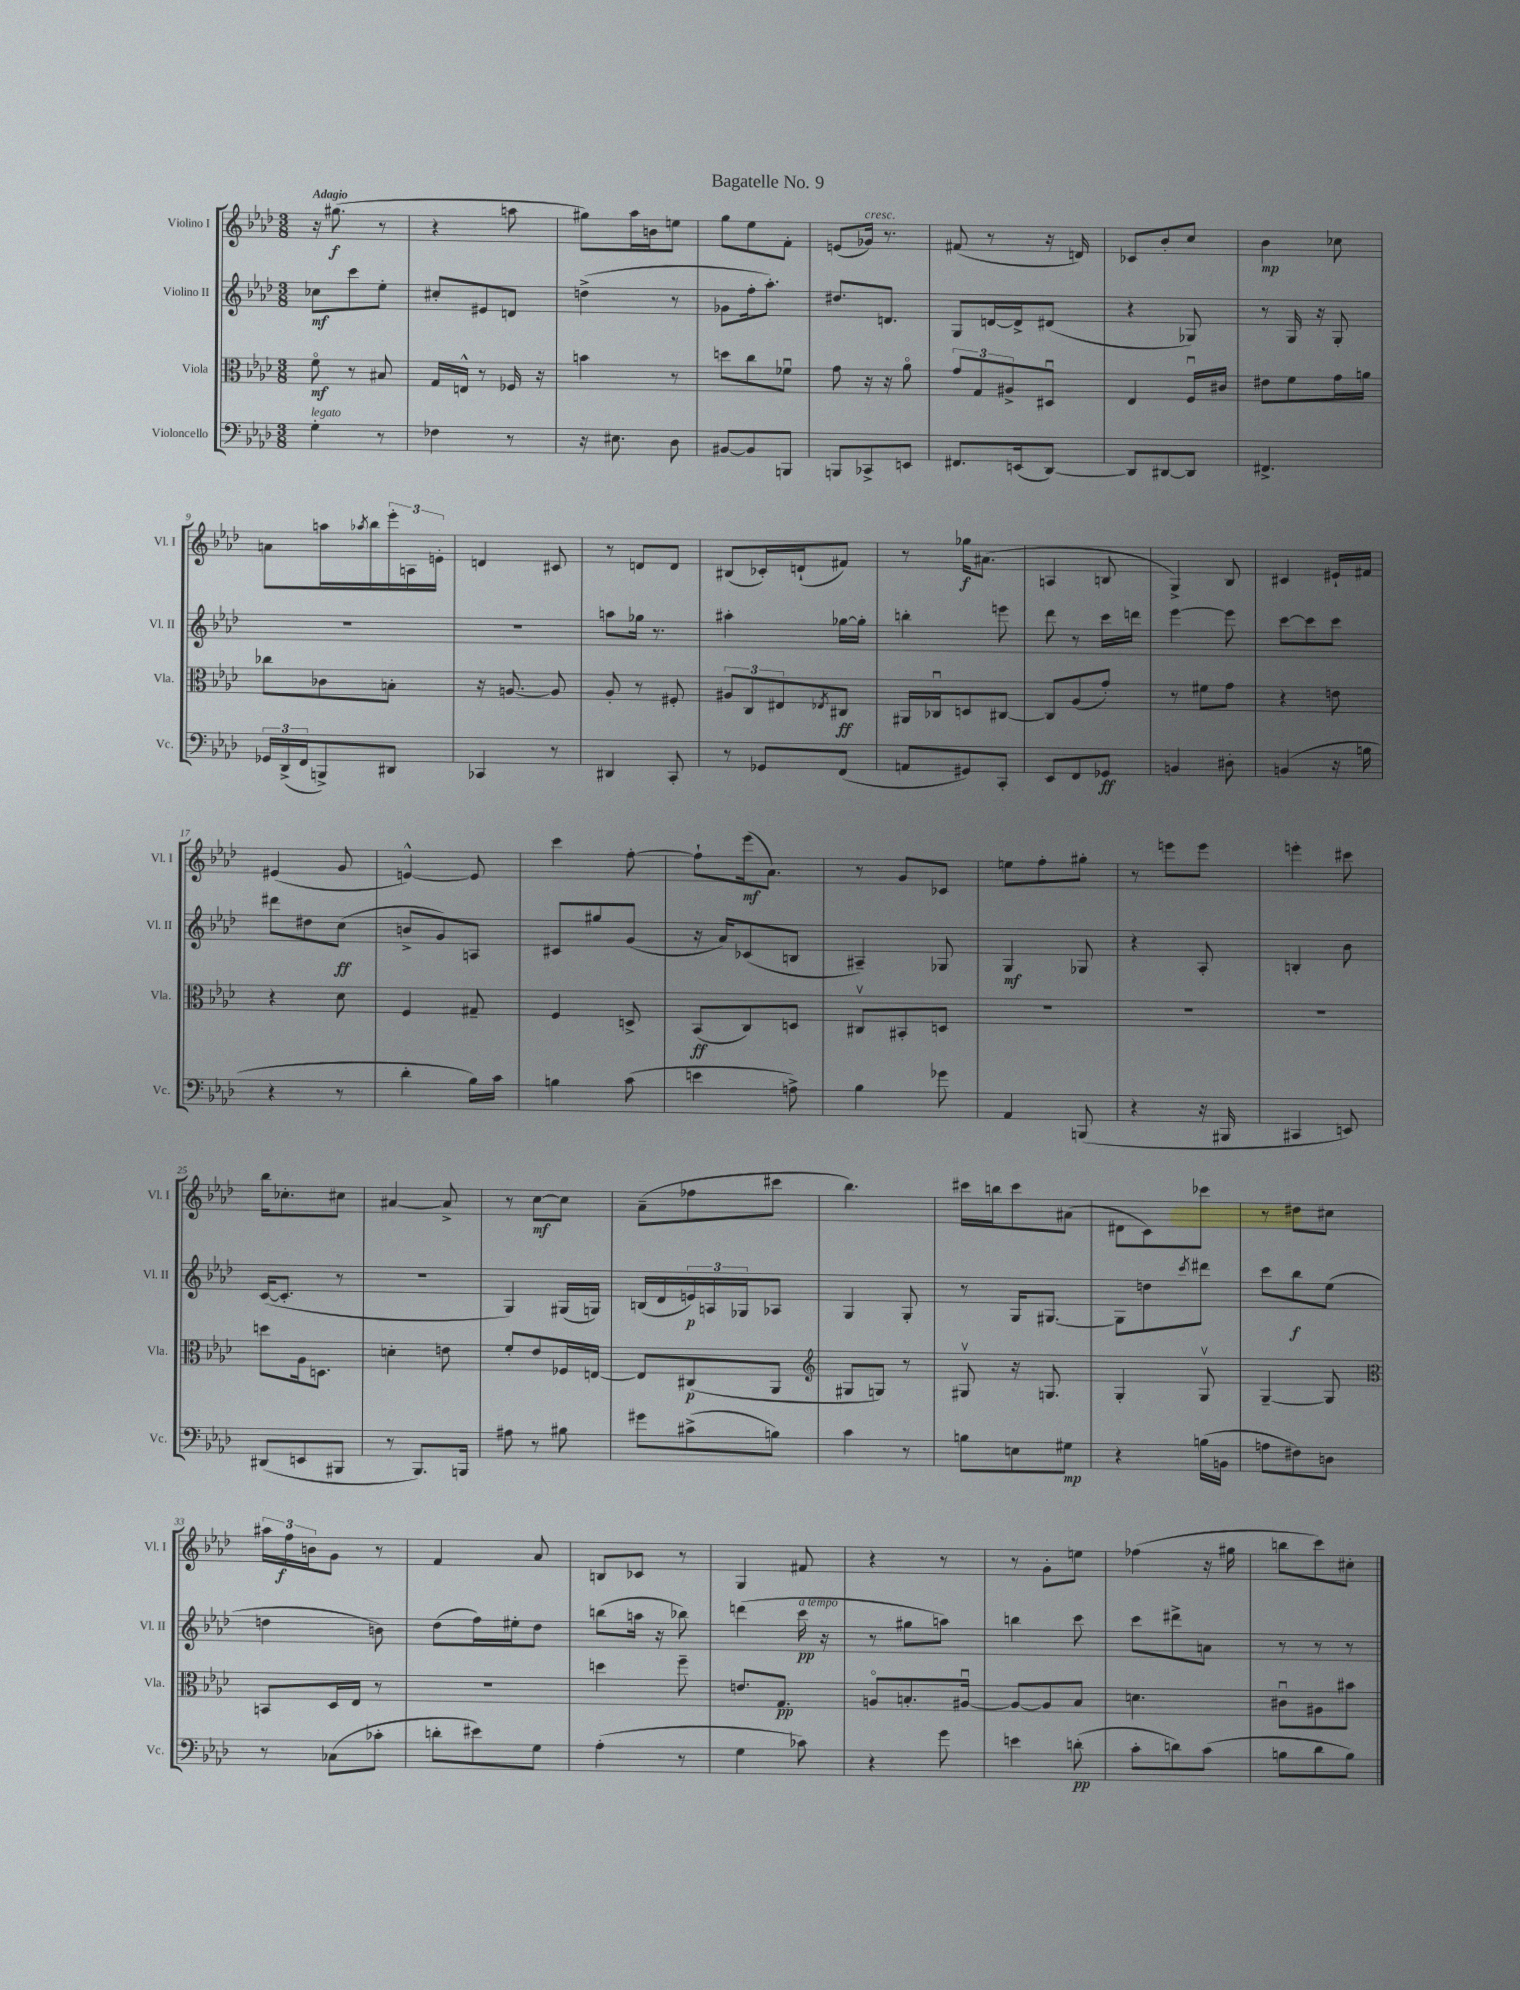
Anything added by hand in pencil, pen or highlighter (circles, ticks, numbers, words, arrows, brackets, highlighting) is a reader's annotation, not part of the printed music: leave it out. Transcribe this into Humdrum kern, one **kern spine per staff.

**kern	**kern	**kern	**kern
*staff4	*staff3	*staff2	*staff1
*clefF4	*clefC3	*clefG2	*clefG2
*k[b-e-a-d-]	*k[b-e-a-d-]	*k[b-e-a-d-]	*k[b-e-a-d-]
*M3/8	*M3/8	*M3/8	*M3/8
4G'	8fo	8cc-	16r
.	.	.	(8.gg#
.	8r	8ccc	.
8r	8B#	8ee-'	8r
=	=	=	=
4F-	16G	8cc#'	4r
.	16E^^	.	.
.	8r	8e#	.
8r	16F-	8d	8aa
.	16r	.	.
=	=	=	=
16r	4b	(4dd^	8gg#)
8.E#	.	.	.
.	.	.	16aa-
.	.	.	16b
8D-	8r	8r	8ee
=	=	=	=
[8BB#	8dd	8g-	8gg
8BB#]	8cc	16ff'	8ee-
.	.	8.aa-')	.
8BBB	8f-u	.	8f'
=	=	=	=
8BBB	8g	8.dd#	(8e
8CC-^	16r	.	16g-)
.	16r	8.d	8.r
8EE	8a-o	.	.
=	=	=	=
8.FF#	12g	8G	(8f#
.	12G	.	.
.	.	[16d	8r
.	12A#^	.	.
(16EE	.	16d^]	.
[8DD-)	8D#u	(8d#	16r
.	.	.	16d)
=	=	=	=
8DD-]	4E-	4r	8c-
[8DD#	.	.	8b-'
8DD#]	16Fu	8G-)	8cc
.	16c#	.	.
=	=	=	=
4.FF#^	8e#	8r	4b-
.	8f	16G	.
.	.	16r	.
.	16g	8G'	8cc-
.	16a	.	.
=	=	=	=
24GG-	8cc-	4.r	8a
(24DD-^	.	.	.
24FF	.	.	.
8BBB^)	8c-	.	16aa
.	.	.	8qaa-
.	.	.	16bb-
8DD#	8B'	.	24eee-'
.	.	.	24A
.	.	.	24e'
=	=	=	=
4CC-	16r	4.r	4d
.	[8.A	.	.
8r	8A]	.	8c#
=	=	=	=
4DD#	8A-'	8aa	8r
.	8r	16gg-	8d
.	.	8.r	.
8CC'	8F#'	.	8d
=	=	=	=
8r	12A#	4aa#'	(8B#
.	12C	.	.
8GG-	.	.	16c-')
.	12E#	.	.
.	.	.	(16d`
.	8qE-	.	.
(8FF	8C#	[16gg-	8f#)
.	.	16gg-']	.
=	=	=	=
8AA	16AA#	4bb'	8r
.	16C-u	.	.
8GG#)	8D	.	16gg-
.	.	.	(8.a#
8CC'	[8C#	8eee	.
=	=	=	=
8EE-	8C#]	8ddd-	4A
8FF	(8A-	8r	.
8GG-	8g')	16ccc	8B
.	.	16ddd	.
=	=	=	=
4BB	8r	[4eee-	4G^)
.	8f#	.	.
8D#'	8g	8eee-]	8B-
=	=	=	=
(4BB	4r	[8ccc	4c#
.	.	8ccc]	.
16r	8e	8ccc	16e#`
16B	.	.	16f#
=	=	=	=
4r	4r	8ddd#	(4e#
.	.	8dd#	.
8r	8d-	(8cc	8g
=	=	=	=
4d-'	4F	8b^	[4e^^)
.	.	8g)	.
16B-)	8G#~	8A	8e]
16c	.	.	.
=	=	=	=
4B	4F	8c#	4ccc
.	.	8gg#	.
(8c	8D^	(8g	[8ff'
=	=	=	=
4e	(8BB-	16r	8ff`]
.	.	16a-)	.
.	8C)	(8c-	(16eee-
.	.	.	8.a-)
8A^)	8D	8B	.
=	=	=	=
4B-	8C#v	4A#~)	8r
.	8BB#'	.	8g
8g-	8D	8G-	8c-
=	=	=	=
4AA-	4.r	4G	8ee
.	.	.	8ff'
(8BBB	.	8G-	8gg#'
=	=	=	=
4r	4.r	4r	8r
.	.	.	8eee
16r	.	8A-'	8eee
16BBB#	.	.	.
=	=	=	=
4CC#	4.r	4B'	4eee'
8EE)	.	8b-	8ccc#
=	=	=	=
(8DD#	8dd	([16c	16bb-
.	.	8.c']	8.cc-'
8EE	16A-	.	.
.	8.D	.	.
8BBB#	.	8r	8cc#
=	=	=	=
8r	4d'	4.r	[4a#
8.BBB-)	.	.	.
.	8e	.	8a#^]
16BBB	.	.	.
=	=	=	=
8A#	8f'	4G)	8r
8r	8e-	.	[8cc
8B#	16F-	(16G#	8cc]
.	[16E	16G)	.
=	=	=	=
8g#	8E]	(16B	(8a-~
.	.	16d-	.
(8c#^	(8C#	24e)	8ff-
.	.	24A	.
.	.	24G-	.
8B)	8AA-	8A-	8ccc#
=	=	=	=
*	*clefG2	*	*
4c	8G#	4G	4.bb-)
.	8G)	.	.
8r	8r	8G'	.
=	=	=	=
8B	8G#v	8r	16ccc#
.	.	.	16bb
8E	16r	16G	8ccc#
.	8.G	[8.G#	.
8G#	.	.	(8a#
=	=	=	=
4r	4G'	8G#]	8d#
.	.	8dd	8c)
.	.	8qccc	.
(16B	8Gv	8ddd#	8ccc-
16BB	.	.	.
=	=	=	=
8A	[4G~	8ccc	8r
8F#)	.	8bb-	8dd#
8D	8G]	(8ee-	8cc#
=	=	=	=
*	*clefC3	*	*
8r	8BB	4dd	24aa#
.	.	.	24ff
.	.	.	24b
(8C-	16D-	.	8g
.	16E-	.	.
8c-'	8r	8b)	8r
=	=	=	=
8d'	4.r	(8dd-	4f
8e#)	.	16ff)	.
.	.	16ee#'	.
8G	.	8dd-	8a-
=	=	=	=
(4A-'	4dd	(8bb	8B
.	.	16aa	8c-
.	.	16r	.
8r	8ff~	8bb-)	8r
=	=	=	=
4G	8.e	(4ddd	4G
.	8.G	.	.
8c-)	.	16ccc	8f#
.	.	16r	.
=	=	=	=
4r	8Ao	8r	4r
.	8.B'	8gg#	.
8g	.	8aa)	8r
.	[16A#u	.	.
=	=	=	=
4e	8A#_	4bb	8r
.	8A#]	.	8g'
(8d'	8B-	8ccc	8ee
=	=	=	=
8c'	4.d	8ccc	(4ff-
8d)	.	8ddd#^	.
(8c	.	8a	16r
.	.	.	16gg#
=	=	=	=
8B	8c#u	8r	8bb
8d-	8A#	8r	8ccc)
8B)	8b#	8r	8cc#'
==	==	==	==
*-	*-	*-	*-
